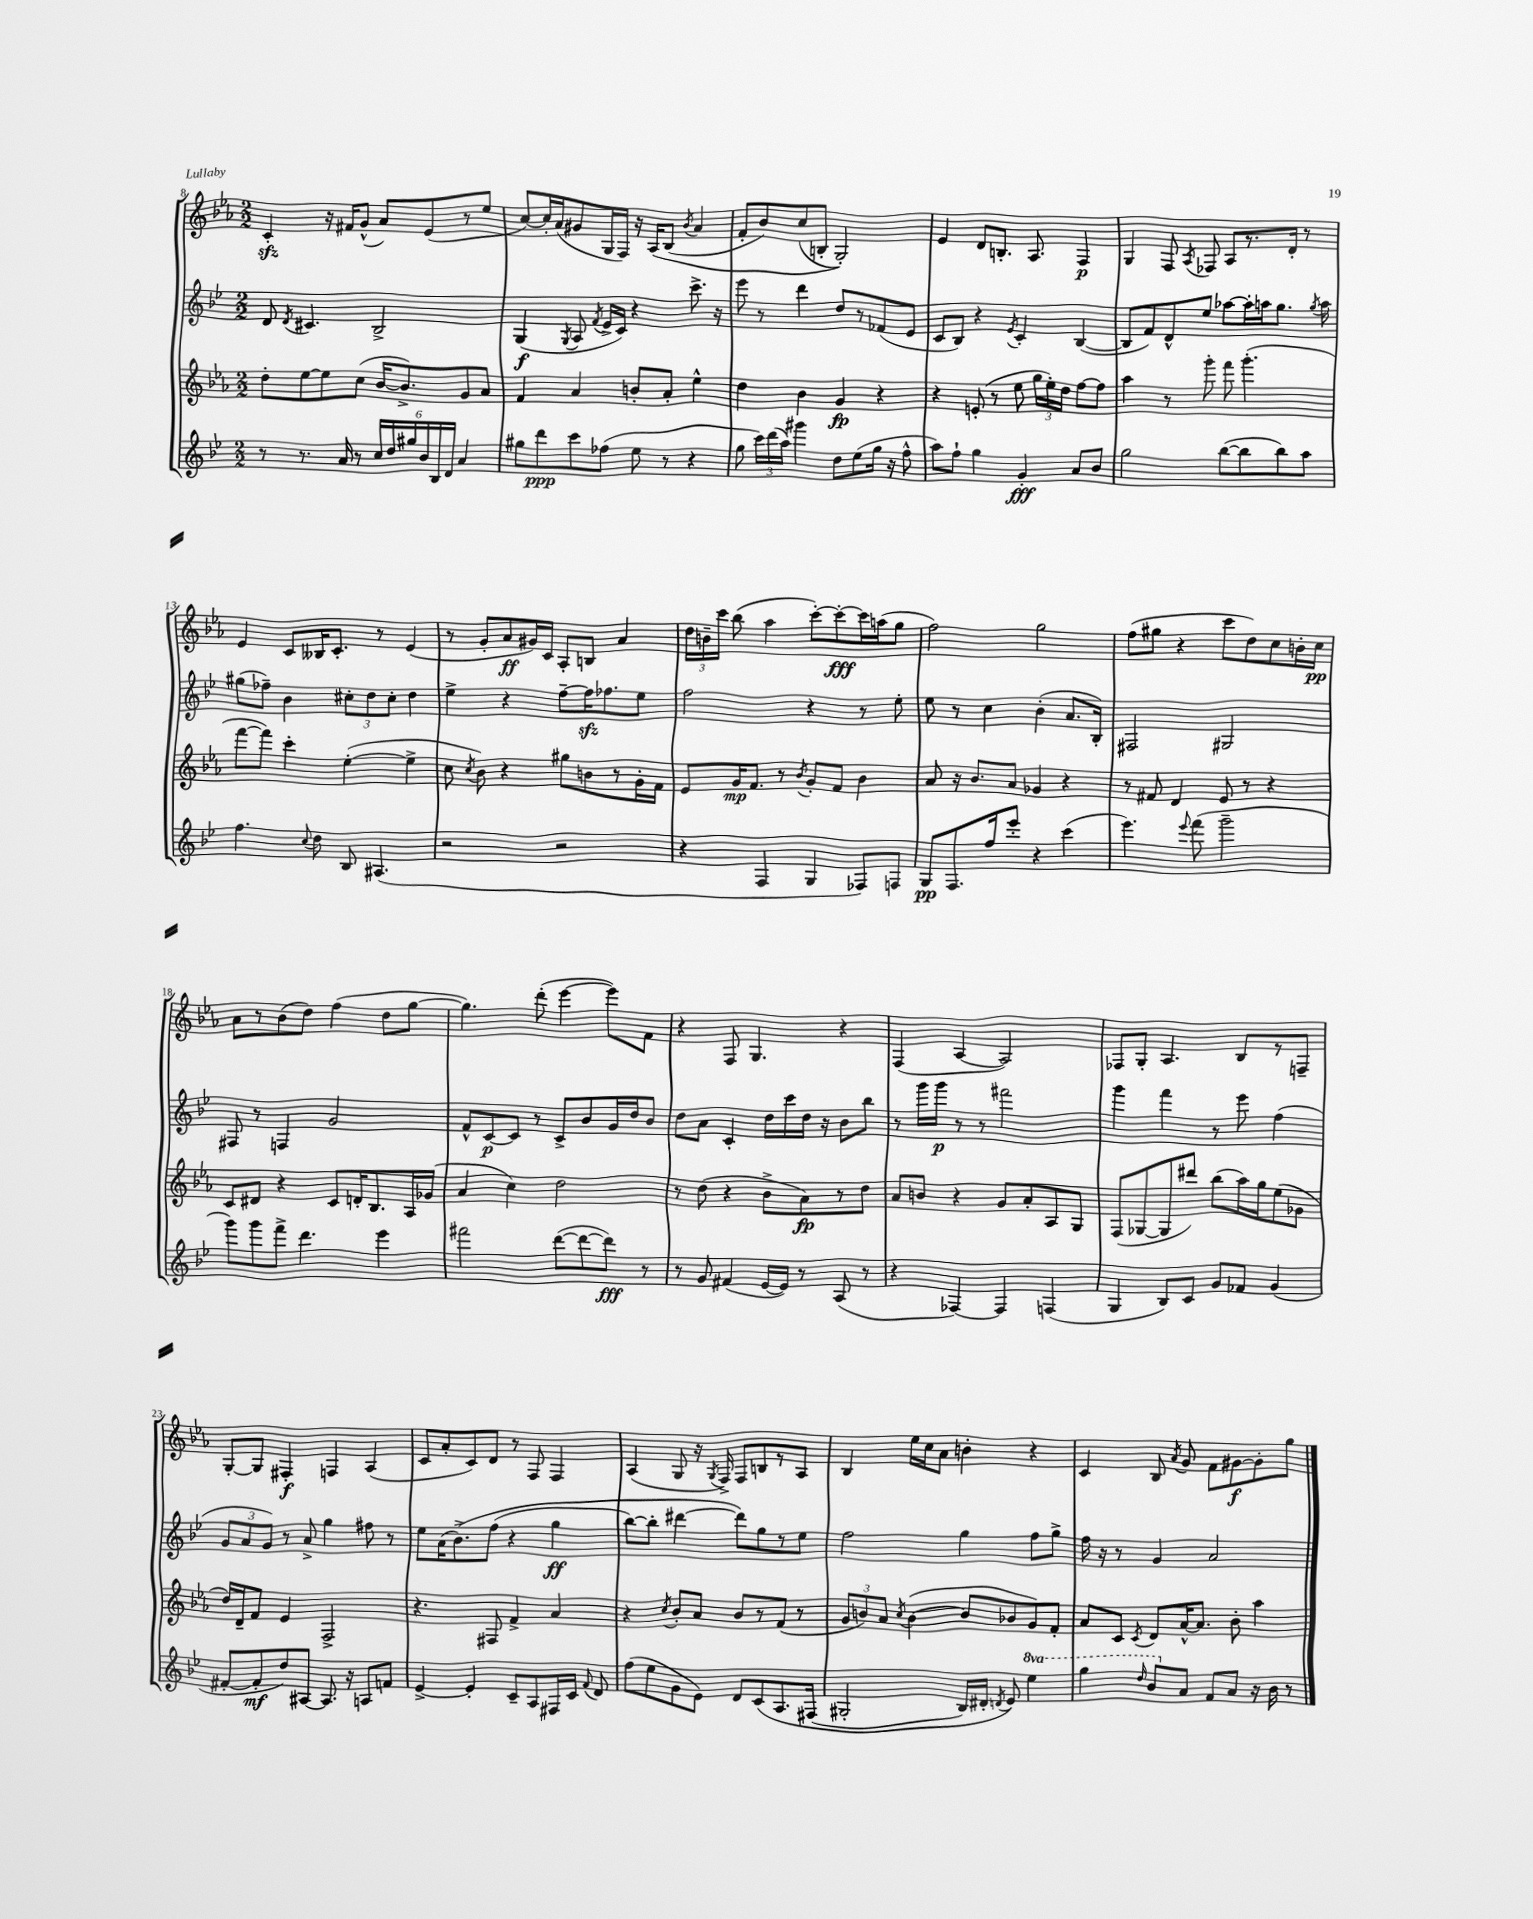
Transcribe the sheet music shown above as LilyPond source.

<<
\new StaffGroup <<
\new Staff = "s0" {
    \clef treble \key ees \major \numericTimeSignature \time 2/2
    \autoBeamOff c'4-.\sfz r16 fis'16[ g'8]-^( aes'8[) ees'8( r8 ees''8] |
    c''8[~) c''16-. aes'16( gis'8 g16 f16]) r16 aes16[\( bes8]( \acciaccatura { bes'8 } aes'4 |
    f'8[-. bes'8) c''8( b8]-. g2-.)\) |
    ees'4 d'8[ b8.]-. aes8. f4\p |
    g4 f8 \acciaccatura { aes8 } fes8 aes8[ r8. d'16]-. r8 |
    ees'4 c'8[ beses16 c'8.]-. r8 ees'4( |
    r8 g'8[-. aes'8\ff gis'16) c'16] aes8[-. b8] aes'4 |
    \tuplet 3/2 { d''16[ b'16-- c'''16] } bes''8( aes''4 c'''8[~-.) c'''8~-.\fff c'''16 a''16( g''8] |
    f''2) g''2 |
    f''8[( gis''8] r4 c'''8[ d''8) c''8 b'16-. c''16]\pp |
    aes'8[ r8 bes'8( d''8]) f''4( d''8[ g''8]~ |
    g''4.) d'''8-.( ees'''4~ ees'''8[) f'8] |
    r4 f8 g4. r4 |
    f4( aes4~ aes2) |
    fes8[ g8]-. aes4. bes8[ r8 f8]-- |
    g8[~-. g8] fis4-.\f f4 aes4( |
    c'8[ aes'8-. c'8) d'8] r8 f8 f4 |
    aes4( g8 r16 \acciaccatura { g8 } f16->) f8[ b8 r8 aes8] |
    bes4 ees''16[ c''16 aes'8] b'4-. r4 |
    c'4 bes8 \acciaccatura { aes'8 } g'8 f'8[ gis'8~\f gis'8-. g''8] \bar "|." |
}
\new Staff = "s1" {
    \clef treble \key bes \major \numericTimeSignature \time 2/2
    \autoBeamOff d'8 \acciaccatura { d'8 } cis'4. bes2-> |
    g4\f( \acciaccatura { g8 } a8 \acciaccatura { f'8 } ees'16[-> c'16]) r4 c'''8.-> r16 |
    ees'''8 r8 d'''4 d''8[ r8 fes'8( ees'8] |
    c'8[ bes8]) r4 \acciaccatura { ees'8 } c'4-. bes4~( |
    bes8[ f'8) d'8-^ ees''8] aes''8[~ aes''16-. a''16 g''8.] \acciaccatura { g''8 } a''16 |
    gis''8[( fes''8]--) bes'4 \tuplet 3/2 { cis''8[-. d''8 cis''8]-. } d''4 |
    ees''4-> r4 f''8[~-- f''16\sfz fes''8. ees''8] |
    f''2 r4 r8 ees''8-. |
    ees''8 r8 c''4 bes'4-.( a'8.[ bes16]-.) |
    fis2 gis2 |
    fis8 r8 f4 g'2 |
    f'8[-^ c'8~\p c'8] r8 c'8[-> bes'8 g'16 d''16 bes'8] |
    d''8[ a'8] c'4-. d''16[ c'''16 d''16] r16 bes'8[ bes''8] |
    r8 g'''16[ g'''16]\p r8 r8 fis'''2 |
    g'''4 f'''4 r8 ees'''8 f''4( |
    \tuplet 3/2 { g'8[ a'8 g'8]) } r8 a'8-> g''4 fis''8 r8 |
    ees''8[ a'16( bes'8.->)\( f''8]( r4 g''4\ff |
    bes''8[~) bes''8]-. dis'''4~ dis'''8[\) g''8 r8 ees''8] |
    f''2 g''4 f''8[ g''8]-> |
    f''16 r16 r8 g'4 a'2 \bar "|." |
}
\new Staff = "s2" {
    \clef treble \key ees \major \numericTimeSignature \time 2/2
    \autoBeamOff d''8[-. ees''8~ ees''8 c''8]( bes'16[~ bes'8.->) g'8 aes'8] |
    f'4 aes'4 b'8[-. aes'8]-. ees''4-^ |
    d''4 bes'4 g'4\fp r4 |
    r4 e'8-.( r8 ees''8 \tuplet 3/2 { g''16[ ees''16-.) d''16] } f''8[~ f''8] |
    aes''4 r8 g'''8-. f'''8 g'''4.-.( |
    f'''8[~ f'''8]) c'''4-. ees''4~-.( ees''4-> |
    c''8 \acciaccatura { c''8 } bes'8) r4 gis''8[ b'8 r8 g'16-. f'16] |
    ees'8[ g'16\mp f'8.] r8 \acciaccatura { bes'8 } g'8[-. f'8] bes'4 |
    aes'8 r16 bes'8.[ aes'8] ges'4 r4 |
    r8 fis'8 d'4 ees'8 r8 r4 |
    c'8[ dis'8] r4 c'8[ d'16-. bes8. aes16 ges'16]( |
    aes'4 c''4) d''2 |
    r8 d''8( r4 bes'8[-> aes'8\fp) r8 d''8] |
    aes'8[ b'8] r4 g'8[ aes'8-. aes8 g8] |
    f8[( ges8~ ges8 dis'''8]) bes''8[( aes''16) g''16 ees''8( ges'8] |
    d''16[) d'16-- f'8] ees'4 f2-> |
    r4. fis8 f'4-> aes'4 |
    r4 \acciaccatura { c''8 } bes'8[-. aes'8] bes'8[ r8 f'8]( r8 |
    \tuplet 3/2 { g'8[ b'8) aes'8] } \acciaccatura { c''8 } b'4~( b'8[ bes'8 g'8) f'8]-. |
    aes'8[ c'8] \acciaccatura { c'8 } d'8[ aes'16~-^ aes'8.] bes'8-. aes''4 \bar "|." |
}
\new Staff = "s3" {
    \clef treble \key bes \major \numericTimeSignature \time 2/2 \set Staff.ottavationMarkups = #ottavation-simple-ordinals
    \autoBeamOff r8 r8. a'16 r8 \tuplet 6/4 { c''16[ d''16 gis''16 bes'16 bes16 d'16] } a'4 |
    gis''8[ d'''8\ppp c'''8 fes''8]( ees''8 r8 r4 |
    g''8 \tuplet 3/2 { c'''16[) d'''16( a''16]) } gis'''4 d''8[ ees''8( g''16] r16 f''8-^ |
    a''8[) f''8]-! g''4 g'4-.\fff a'8[ bes'8] |
    g''2 bes''8[~( bes''8 bes''8) a''8] |
    f''4. \appoggiatura { c''8 } d''8 bes8 ais4.( |
    r2 r2 |
    r4 f4 g4 fes8[) f8] |
    g8[\pp f8. f''16 ees'''8]-. r4 c'''4( |
    ees'''4.) \appoggiatura { ees'''8 } f'''8( g'''2-- |
    g'''8[) g'''8 f'''8]-> d'''4. ees'''4 |
    fis'''2 d'''8[~( d'''8~ d'''8]\fff) r8 |
    r8 g'8 fis'4( ees'16[~ ees'16]) r8 a8( r8 |
    r4 fes4~) fes4 f4( |
    g4 bes8[) c'8] g'8[ fes'8] g'4( |
    fis'8[~-. fis'8-.\mf d''8) ais8]~ ais8. r16 a8[ f'8] |
    ees'4~-> ees'4-. c'8[-- a8 fis16 c'16] \appoggiatura { f'8 } d'8 |
    f''8[( ees''8 g'8 ees'8]) d'8[ c'8\( a8. fis16]( |
    gis2-. bes16[) dis'16]-. \acciaccatura { d'8 } ees'8\) \ottava #1 ees'''4 |
    g'''4 \grace { d'''16 } bes''8[ \ottava #0 a'8] f'8[ a'8] r16 bes'16 r8 \bar "|." |
}
>>
>>
\layout { \context { \Score currentBarNumber = #8 } }
